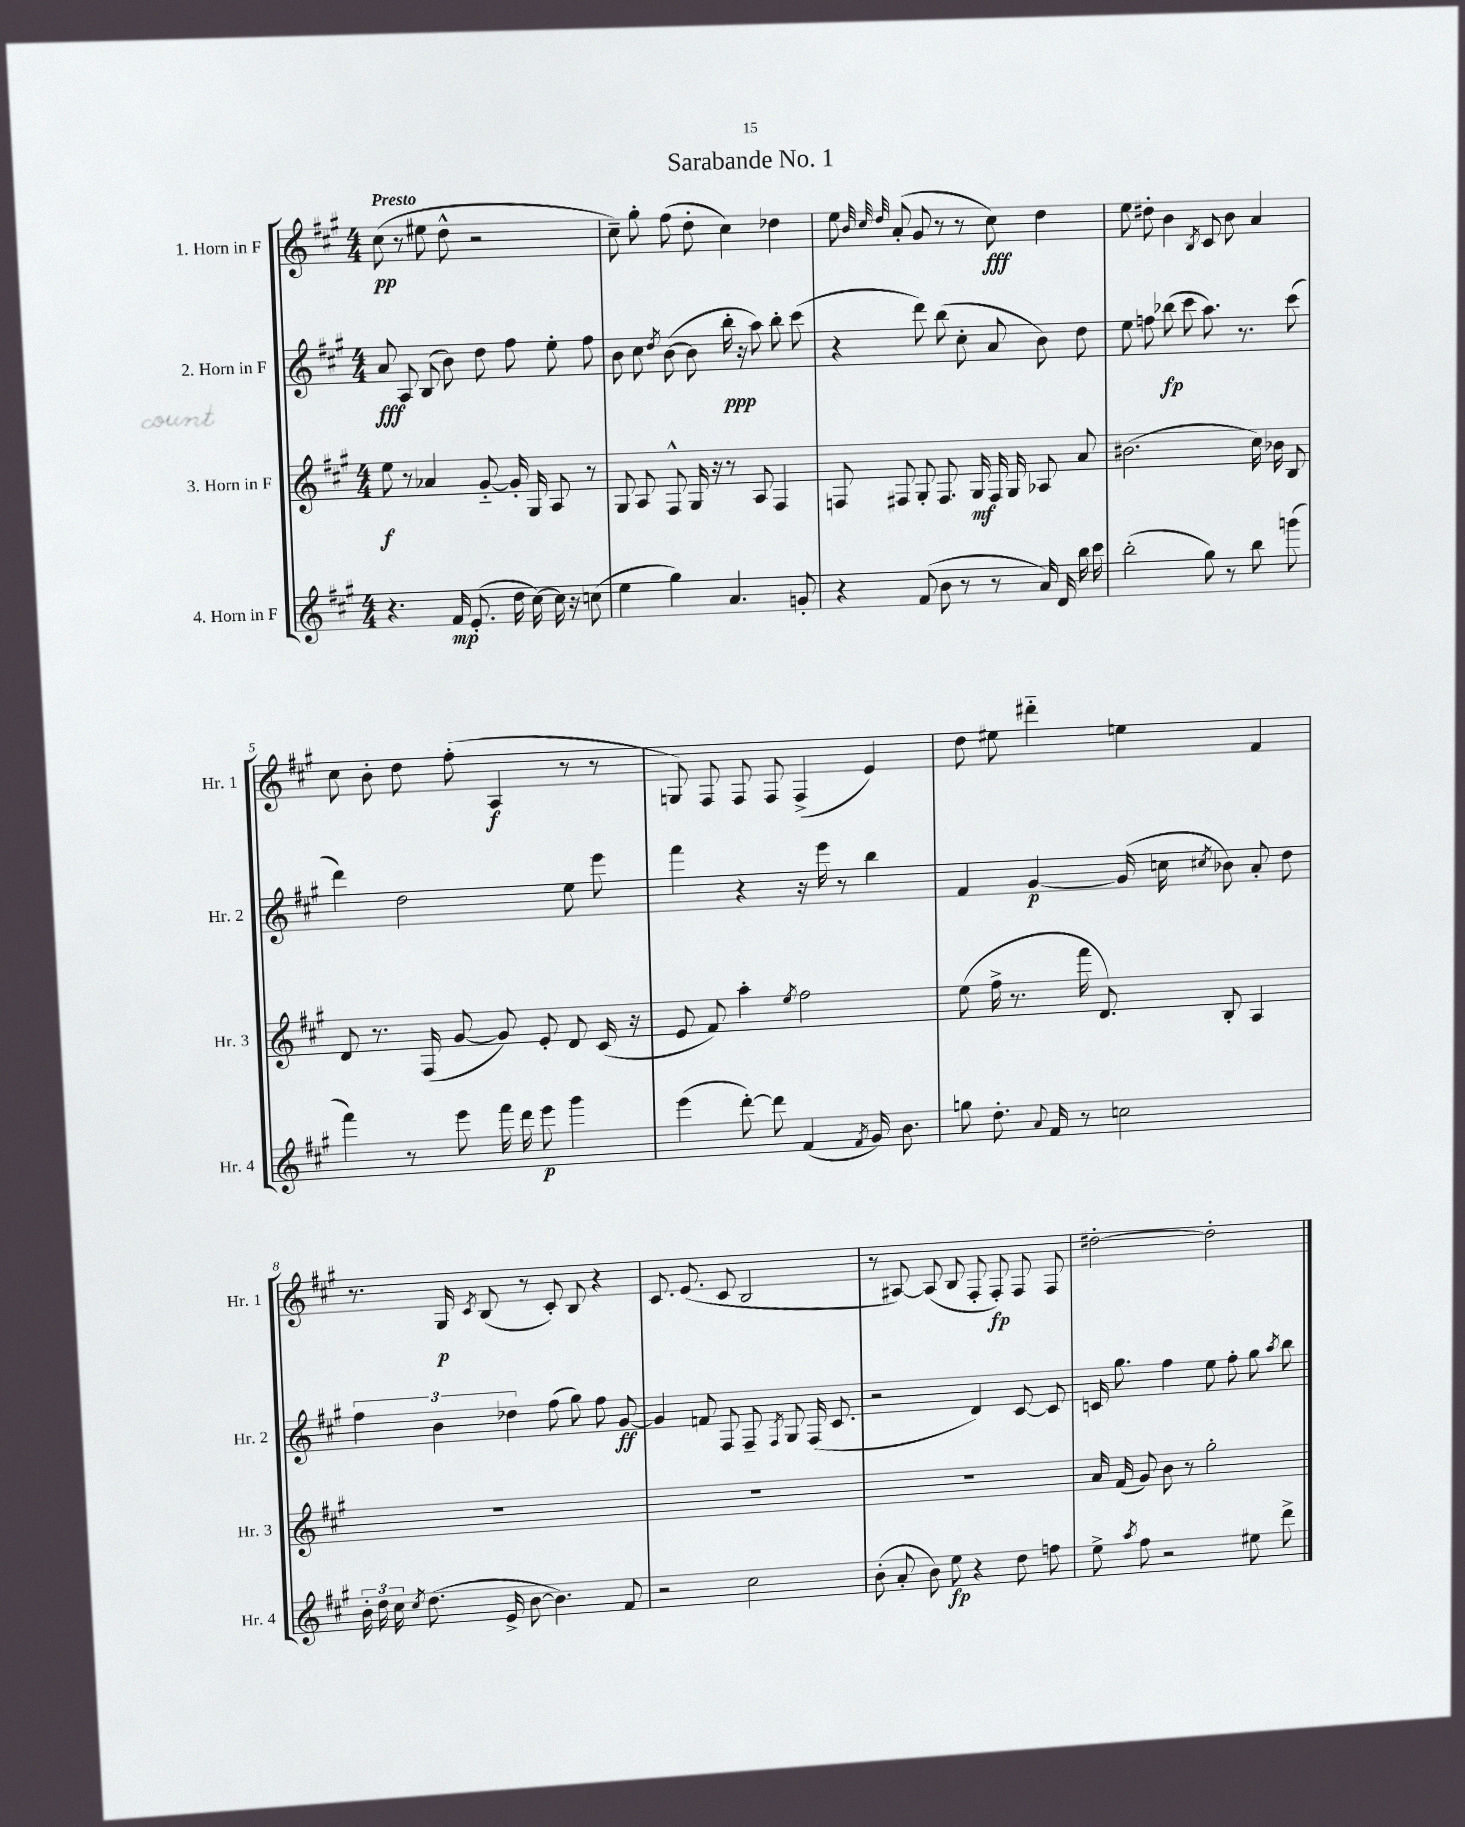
\header { title = "Sarabande No. 1" }
<<
\new StaffGroup <<
\new Staff = "s0" \with { instrumentName = "1. Horn in F" shortInstrumentName = "Hr. 1" } {
    \clef treble \key a \major \numericTimeSignature \time 4/4 \tempo "Presto"
    \autoBeamOff cis''8\pp( r8 eis''8 d''8-^ r2 |
    cis''8--) gis''8-. fis''8( d''8-. cis''4) des''4 |
    e''8 \grace { b'32 cis''32 d''32 } a'8-.( gis'8 r8 r8 cis''8\fff) d''4 |
    e''8 dis''8-. b'4 \acciaccatura { b8 } cis'8 b'8 a'4 |
    cis''8 b'8-. d''8 fis''8-.( a4\f r8 r8 |
    g8) fis8 fis8 fis8 fis4->( e'4) |
    d''8 eis''8 dis'''4-_ e''4 fis'4 |
    r8. gis16\p \acciaccatura { cis'8 } b8( r8 cis'8-.) b8 r4 |
    cis'8. e'8.( cis'8 b2 |
    r8 ais8~) ais8( b8 fis8-. fis8-.\fp) fis8 fis8 |
    dis''2~-. dis''2-. \bar "|." |
}
\new Staff = "s1" \with { instrumentName = "2. Horn in F" shortInstrumentName = "Hr. 2" } {
    \clef treble \key a \major \numericTimeSignature \time 4/4
    \autoBeamOff a'8\fff a8 b8( b'8) d''8 fis''8 e''8-. fis''8 |
    b'8 cis''8 \acciaccatura { d''8 } b'8~( b'8 b''16-.\ppp r16 a''8) b''8-. cis'''8( |
    r4 d'''8) b''8( cis''8-. a'8 b'8) d''8 |
    e''8 f''8 bes''8\fp( cis'''8 a''8.) r8. cis'''8( |
    d'''4) d''2 e''8 e'''8 |
    fis'''4 r4 r16 e'''16 r8 b''4 |
    fis'4 gis'4~\p gis'16( c''16 \acciaccatura { cis''8 } bes'8) a'8-. d''8 |
    \tuplet 3/2 { fis''4 b'4 des''4 } fis''8( gis''8) fis''8 gis'8~\ff |
    gis'4 f'8 fis8 fis8-- \acciaccatura { fis8 } gis8 fis16( cis'8. |
    r2 d'4) cis'8~ cis'8 |
    c'16 gis''8. fis''4 e''8 fis''8-. gis''8 \acciaccatura { a''8 } b''8 \bar "|." |
}
\new Staff = "s2" \with { instrumentName = "3. Horn in F" shortInstrumentName = "Hr. 3" } {
    \clef treble \key a \major \numericTimeSignature \time 4/4
    \autoBeamOff e''8\f r8 aes'4 gis'8~-_ gis'16-. gis16 a8 r8 |
    gis8 a8 fis8-^ gis16 r16 r8 a8 fis4 |
    f8 fis8 gis8-. fis8. gis16\mf fis16 gis16 aes8 a'8 |
    bis'2.( cis''16) bes'16 b8 |
    d'8 r8. fis16( gis'8~ gis'8) e'8-. d'8 cis'16( r16 |
    e'8 fis'8) a''4-. \acciaccatura { e''8 } fis''2 |
    e''8( fis''16-> r8. fis'''16 d'8.) b8-. a4 |
    R1 |
    R1 |
    R1 |
    a'16 fis'16( gis'8) b'8 r8 gis''2-. \bar "|." |
}
\new Staff = "s3" \with { instrumentName = "4. Horn in F" shortInstrumentName = "Hr. 4" } {
    \clef treble \key a \major \numericTimeSignature \time 4/4
    \autoBeamOff r4. fis'16\mp e'8.-.( d''16 cis''16~) cis''16 r16 c''8( |
    e''4 gis''4) a'4. g'8-. |
    r4 fis'8( b'8 r8 r8 a'16) d'16 b''16 cis'''16 |
    b''2-.( gis''8) r8 b''8 g'''8( |
    fis'''4) r8 e'''8 fis'''16 d'''16 e'''8\p gis'''4 |
    e'''4( d'''8~-.) d'''8 fis'4( \acciaccatura { fis'8 } gis'16) b'8. |
    g''8 d''8.-. \appoggiatura { a'8 } fis'16 r8 c''2 |
    \tuplet 3/2 { b'16-. d''16 cis''16 } \acciaccatura { cis''8 } d''8.( e'16-> b'8~ b'4.) fis'8 |
    r2 cis''2 |
    b'8-.( a'8-. b'8) e''8\fp r4 d''8 f''8 |
    e''8-> \acciaccatura { a''8 } fis''8 r2 eis''8 d'''8-> \bar "|." |
}
>>
>>
